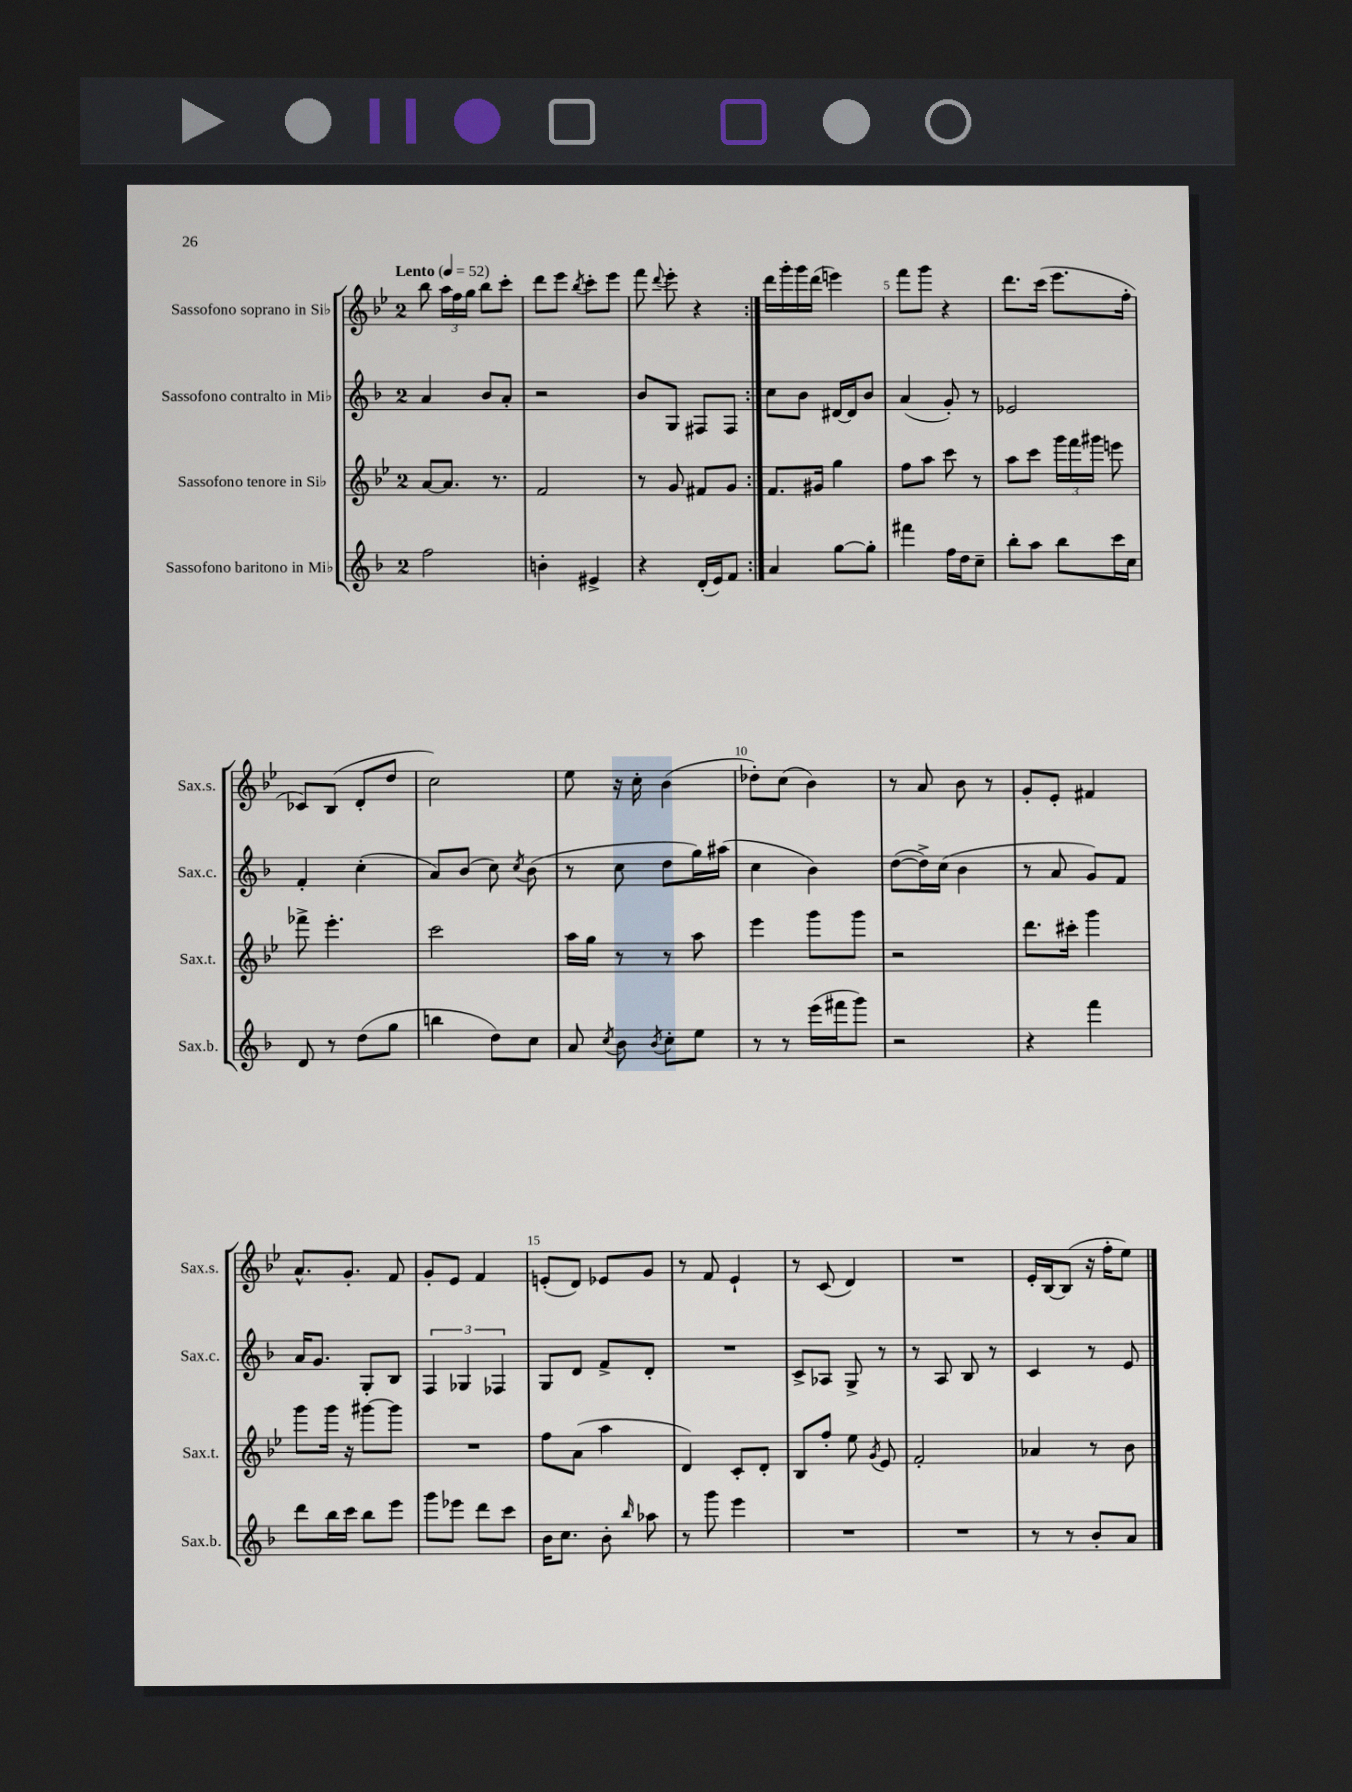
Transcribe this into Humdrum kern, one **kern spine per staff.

**kern	**kern	**kern	**kern
*staff4	*staff3	*staff2	*staff1
*clefG2	*clefG2	*clefG2	*clefG2
*k[b-]	*k[b-e-]	*k[b-]	*k[b-e-]
*M2/4	*M2/4	*M2/4	*M2/4
*MM52	*MM52	*MM52	*MM52
2ff	[8a	4a	8bb-
.	8.a]	.	24aa
.	.	.	24ff
.	.	.	24gg
.	.	8b-	8bb-
.	8.r	.	.
.	.	8a'	8ccc'
=	=	=	=
4b'	2f	2r	8ddd
.	.	.	8eee-
.	.	.	8qbb-
4e#^	.	.	8ccc'
.	.	.	8eee-
=	=	=	=
4r	8r	8b-	8fff
.	.	.	8qqddd
.	8g	8G	8eee-'
(16d'	8f#	8F#	4r
16e)	.	.	.
8f	8g	8F#	.
=:|!	=:|!	=:|!	=:|!
4a	8.f	8cc	16ddd
.	.	.	16ggg'
.	.	8b-	16ggg
.	16g#	.	(16ddd
[8gg	4gg	[16d#	4eee)
.	.	16d#]	.
8gg']	.	8b-	.
=	=	=	=
4fff#	8ff	(4a	8fff
.	8aa	.	8ggg
16ff	8ccc	8g')	4r
16dd	.	.	.
8cc~	8r	8r	.
=	=	=	=
8bb-'	8aa	2e-	8.ddd
8aa	8ccc	.	.
.	.	.	(16ccc
8bb-	24ggg	.	8.eee-
.	24fff	.	.
.	24ggg#	.	.
16ccc	8eee	.	.
16cc	.	.	16ff'
=	=	=	=
8d	8fff-^	4f'	8c-)
8r	4.eee-'	.	(8B-
(8dd	.	(4cc'	8d'
8gg	.	.	8dd
=	=	=	=
4bb	2ccc	8a)	2cc)
.	.	(8b-	.
8dd)	.	8cc)	.
.	.	8qcc	.
8cc	.	(8b-	.
=	=	=	=
8a	16aa	8r	8ee-
.	16gg	.	.
8qcc	.	.	.
8b-	8r	8cc	16r
.	.	.	16cc'
8qb-	.	.	.
8cc'	8r	8dd	(4b-
8ee	8aa	16gg)	.
.	.	(16aa#	.
=	=	=	=
8r	4eee-	4cc	8dd-')
8r	.	.	(8cc
(16eee	8ggg	4b-)	4b-)
16fff#	.	.	.
8ggg)	8ggg	.	.
=	=	=	=
2r	2r	([8dd	8r
.	.	16dd^])	8a
.	.	(16cc	.
.	.	4b-	8b-
.	.	.	8r
=	=	=	=
4r	8.ddd	8r	8g'
.	.	8a	8e-'
.	16ccc#'	.	.
4fff	4ggg	8g)	4f#
.	.	8f	.
=	=	=	=
8ddd	8ggg	16a	8.a^^
.	.	8.g	.
16bb-	16ggg	.	.
16ccc	16r	.	8.g'
8bb-	[8ggg#	8G'	.
8eee	8ggg#]	8B-	8f
=	=	=	=
8ggg	2r	6F	8g'
8eee-	.	.	8e-
.	.	6G-	.
8ddd	.	.	4f
.	.	6F-	.
8ccc	.	.	.
=	=	=	=
16b-	8ff	8G	(8e'
8.cc	.	.	.
.	(8a	8d	8d)
8b-'	4aa	8f^	8e-
16qqbb-	.	.	.
8aa-	.	8d'	8g
=	=	=	=
8r	4d)	2r	8r
8ggg	.	.	8f
4eee	8c'	.	4e-`
.	8d'	.	.
=	=	=	=
2r	8B-	8c^	8r
.	8ff'	8A-	(8c
.	8ee-	8G^	4d)
.	8qg	.	.
.	8e-	8r	.
=	=	=	=
2r	2f'	8r	2r
.	.	8A	.
.	.	8B-	.
.	.	8r	.
=	=	=	=
8r	4a-	4c	16e-'
.	.	.	[16B-
8r	.	.	(8B-]
8b-'	8r	8r	16r
.	.	.	16ff'
8a	8b-	8e	8ee-)
==	==	==	==
*-	*-	*-	*-
